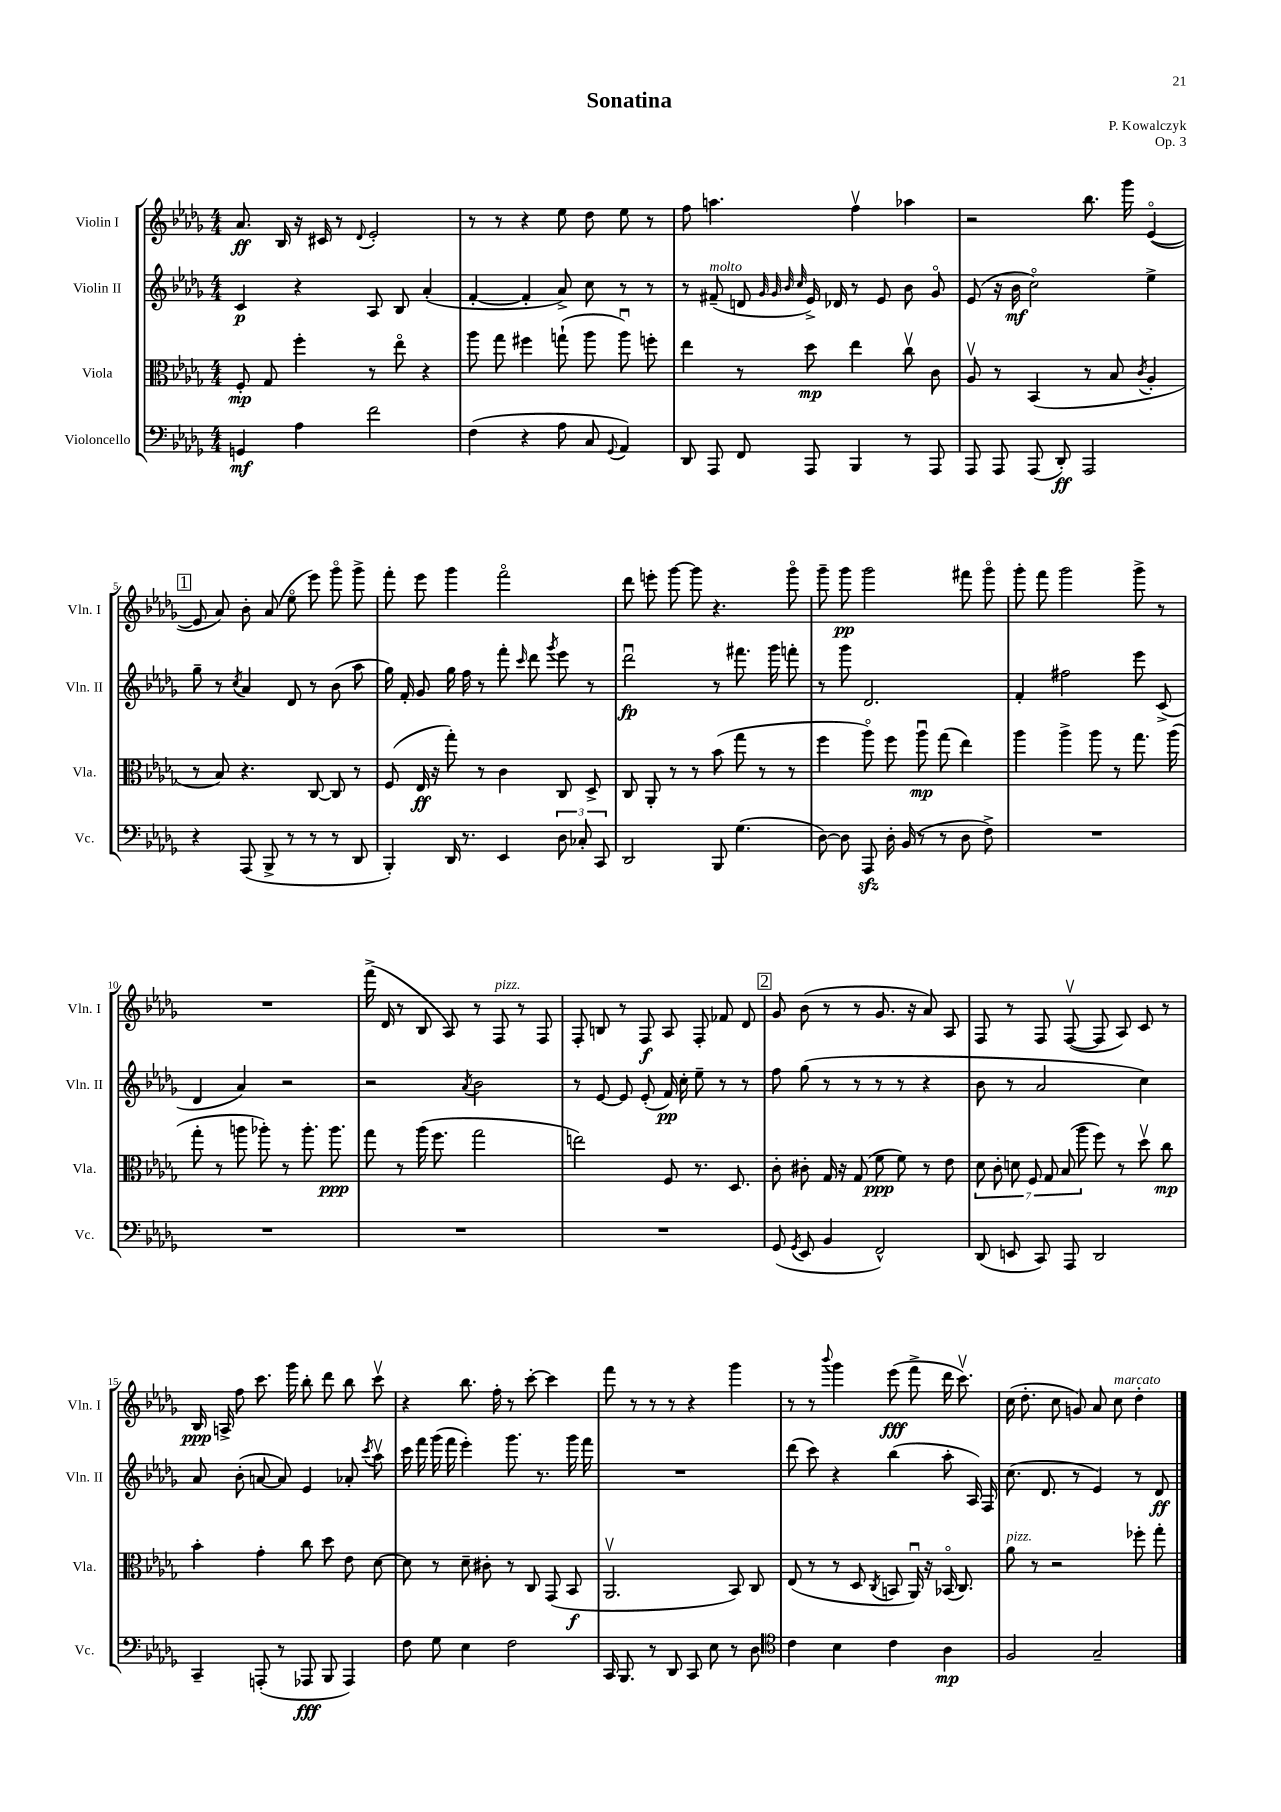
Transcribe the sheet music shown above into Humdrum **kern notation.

**kern	**dynam	**kern	**dynam	**kern	**dynam	**kern	**dynam
*part4	*part4	*part3	*part3	*part2	*part2	*part1	*part1
*staff4	*staff4	*staff3	*staff3	*staff2	*staff2	*staff1	*staff1
*I"Violoncello	*	*I"Viola	*	*I"Violin II	*	*I"Violin I	*
*I'Vc.	*	*I'Vla.	*	*I'Vln. II	*	*I'Vln. I	*
*clefF4	*	*clefC3	*	*clefG2	*	*clefG2	*
*k[b-e-a-d-g-]	*	*k[b-e-a-d-g-]	*	*k[b-e-a-d-g-]	*	*k[b-e-a-d-g-]	*
*M4/4	*	*M4/4	*	*M4/4	*	*M4/4	*
=1	=1	=1	=1	=1	=1	=1	=1
4GGn/	mf	8F'/	mp	4c/	p	8.a-/	ff
.	.	8G-/	.	.	.	.	.
.	.	.	.	.	.	16B-/	.
4A-\	.	4ff'\	.	4r	.	16r	.
.	.	.	.	.	.	16c#X/	.
.	.	.	.	.	.	8r	.
.	.	.	.	.	.	8qqd-/	.
2f\	.	8r	.	8A-/	.	2e-'/	.
.	.	8ee-\	.	8B-/	.	.	.
.	.	4r	.	(4a-'/	.	.	.
=2	=2	=2	=2	=2	=2	=2	=2
(4F\	.	8aa-\	.	[4f'/	.	8r	.
.	.	8gg-\	.	.	.	8r	.
4r	.	4ff#X\	.	4f'/]	.	4r	.
8A-\	.	(8ggn`\	.	8a-^/)	.	8ee-\	.
8C/	.	8aa-\	.	8cc\	.	8dd-\	.
8qqGG-/	.	.	.	.	.	.	.
4AA-/)	.	8aa-u\)	.	8r	.	8ee-\	.
.	.	8ffn'\	.	8r	.	8r	.
=3	=3	=3	=3	=3	=3	=3	=3
8DD-/	.	4ee-\	.	8r	.	8ff\	.
!	!	!	!	!LO:TX:a:i:t=molto	!	!	!
8AAA-/	.	.	.	(8f#X~/	.	4.aan\	.
8FF/	.	8r	.	8dn/	.	.	.
.	.	.	.	32qqg-/	.	.	.
.	.	.	.	32qqg-/	.	.	.
.	.	.	.	32qqb-/	.	.	.
.	.	.	.	32qqcc/	.	.	.
8AAA-/	.	8dd-\	mp	16e-^/)	.	.	.
.	.	.	.	16d-X/	.	.	.
4BBB-/	.	4ee-\	.	8r	.	4ffv\	.
.	.	.	.	8e-/	.	.	.
8r	.	8ccv\	.	8b-\	.	4aa-X\	.
8AAA-/	.	8c\	.	8g-/	.	.	.
=4	=4	=4	=4	=4	=4	=4	=4
8AAA-/	.	8A-v/	.	(8e-/	.	2r	.
8AAA-/	.	8r	.	16r	.	.	.
.	.	.	.	16b-\	mf	.	.
(8AAA-/	.	(4BB-/	.	2cc\)	.	.	.
8DD-'/)	ff	.	.	.	.	.	.
2AAA-/	.	8r	.	.	.	8.bb-\	.
.	.	8B-/	.	.	.	.	.
.	.	.	.	.	.	16ggg-\	.
.	.	8qc/	.	.	.	.	.
.	.	4A-'/	.	4ee-^\	.	([4e-/	.
!!LO:LB:g=z
!!LO:REH:place=s1:t=1
=5	=5	=5	=5	=5	=5	=5	=5
4r	.	8r	.	8gg-~\	.	8e-/]	.
.	.	8B-/)	.	8r	.	8a-/)	.
.	.	.	.	8qcc/	.	.	.
(8AAA-/	.	4.r	.	4a-/	.	8b-'\	.
8BBB-^/	.	.	.	.	.	(8a-/	.
8r	.	.	.	8d-/	.	8ee-\	.
8r	.	[8C/	.	8r	.	8eee-\)	.
8r	.	8C/]	.	(8b-\	.	8ggg-\	.
8DD-/	.	8r	.	8aa-\	.	8ggg-^\	.
=6	=6	=6	=6	=6	=6	=6	=6
4BBB-'/)	.	(8F/	.	16gg-\)	.	8fff'\	.
.	.	.	.	16f'/	.	.	.
.	.	16E-/	ff	8g-/	.	8eee-\	.
.	.	16r	.	.	.	.	.
16DD-/	.	8gg-'\)	.	16gg-\	.	4ggg-\	.
8.r	.	.	.	16ff\	.	.	.
.	.	8r	.	8r	.	.	.
4EE-/	.	4c\	.	8fff'\	.	2fff\	.
.	.	.	.	16qqccc/	.	.	.
.	.	.	.	8ddd-\	.	.	.
.	.	.	.	8qggg-/	.	.	.
12D-\	.	8C/	.	8eee-\	.	.	.
12C-X'/	.	.	.	.	.	.	.
.	.	8D-^/	.	8r	.	.	.
12CC/	.	.	.	.	.	.	.
=7	=7	=7	=7	=7	=7	=7	=7
2DD-/	.	8C/	.	2ddd-u\	fp	8ddd-\	.
.	.	8AA-'/	.	.	.	8eeen'\	.
.	.	8r	.	.	.	[8ggg-\	.
.	.	8r	.	.	.	8ggg-\]	.
8BBB-/	.	(8b-\	.	8r	.	4.r	.
(4.G-\	.	8gg-\	.	8.fff#X\	.	.	.
.	.	8r	.	.	.	.	.
.	.	.	.	16ggg-\	.	.	.
.	.	8r	.	8fffn'\	.	8ggg-\	.
=8	=8	=8	=8	=8	=8	=8	=8
[8D-\)	.	4ff\	.	8r	.	8ggg-~\	.
8D-\]	.	.	.	8ggg-\	.	8ggg-\	pp
8AAA-zz/	.	8aa-\)	.	2.d-/	.	2ggg-\	.
16D-'\	.	8ff\	.	.	.	.	.
(16BB-/	.	.	.	.	.	.	.
8r	.	8aa-u\	mp	.	.	.	.
8r	.	(8gg-\	.	.	.	.	.
8D-\	.	4ee-\)	.	.	.	8fff#X\	.
8F^\)	.	.	.	.	.	8ggg-\	.
=9	=9	=9	=9	=9	=9	=9	=9
1r	.	4aa-\	.	4f'/	.	8ggg-'\	.
.	.	.	.	.	.	8fff\	.
.	.	4aa-^\	.	2ff#X\	.	2ggg-\	.
.	.	8aa-\	.	.	.	.	.
.	.	8r	.	.	.	.	.
.	.	8.gg-\	.	8eee-\	.	8ggg-^\	.
.	.	.	.	(8c^/	.	8r	.
.	.	(16aa-\	.	.	.	.	.
!!LO:LB:g=z
=10	=10	=10	=10	=10	=10	=10	=10
1r	.	8gg-'\	.	4d-/	.	1r	.
.	.	8r	.	.	.	.	.
.	.	8aan\	.	4a-/)	.	.	.
.	.	8aa-X'\)	.	.	.	.	.
.	.	8r	.	2r	.	.	.
.	.	8.aa-'\	.	.	.	.	.
.	.	8.aa-\	ppp	.	.	.	.
=11	=11	=11	=11	=11	=11	=11	=11
1r	.	8gg-\	.	2r	.	(16fff^\	.
.	.	.	.	.	.	16d-/	.
.	.	8r	.	.	.	8r	.
.	.	(16aa-\	.	.	.	8B-/	.
.	.	8.ff\	.	.	.	.	.
.	.	.	.	.	.	8A-/)	.
.	.	.	.	8qa-/	.	.	.
.	.	2gg-\	.	2b-\	.	8r	.
!	!	!	!	!	!	!LO:TX:a:i:t=pizz.	!
.	.	.	.	.	.	8F/	.
.	.	.	.	.	.	8r	.
.	.	.	.	.	.	8F/	.
=12	=12	=12	=12	=12	=12	=12	=12
1r	.	2een\)	.	8r	.	8F'/	.
.	.	.	.	[8e-/	.	8Bn/	.
.	.	.	.	8e-/]	.	8r	.
.	.	.	.	(8e-'/	.	8F/	f
.	.	8F/	.	16f/)	pp	8A-/	.
.	.	.	.	16cc'\	.	.	.
.	.	8.r	.	8ee-~\	.	8F'/	.
.	.	.	.	8r	.	8f-X/	.
.	.	8.D-/	.	.	.	.	.
.	.	.	.	8r	.	8d-/	.
!!LO:REH:place=s1:t=2
=13	=13	=13	=13	=13	=13	=13	=13
(8GG-/	.	8c'\	.	8ff\	.	8g-/	.
8qGG-/	.	.	.	.	.	.	.
8EE-/	.	8c#X'\	.	(8gg-\	.	(8b-\	.
4BB-/	.	16G-/	.	8r	.	8r	.
.	.	16r	.	.	.	.	.
.	.	(8G-/	.	8r	.	8r	.
2FF^^/)	.	8f\	ppp	8r	.	8.g-/	.
.	.	8f\)	.	8r	.	.	.
.	.	.	.	.	.	16r	.
.	.	8r	.	4r	.	8a-/)	.
.	.	8e-\	.	.	.	8A-/	.
=14	=14	=14	=14	=14	=14	=14	=14
(8DD-/	.	14d-\	.	8b-\	.	8F/	.
.	.	14c'\	.	.	.	.	.
8EEn/	.	.	.	8r	.	8r	.
.	.	14dn\	.	.	.	.	.
.	.	14F/	.	.	.	.	.
8CC/)	.	.	.	2a-/	.	8F/	.
.	.	14G-/	.	.	.	.	.
.	.	(14B-/	.	.	.	.	.
8AAA-/	.	.	.	.	.	([8Fv/	.
.	.	14aa-\	.	.	.	.	.
2DD-/	.	8ff\)	.	.	.	8F/]	.
.	.	8r	.	.	.	8A-/)	.
.	.	8dd-v\	.	4cc\)	.	8c/	.
.	.	8cc\	mp	.	.	8r	.
!!LO:LB:g=z
=15	=15	=15	=15	=15	=15	=15	=15
4CC~/	.	4b-'\	.	8a-/	.	16B-/	ppp
.	.	.	.	.	.	16An^/	.
.	.	.	.	(8b-'\	.	8ff\	.
(8AAAn'/	.	4g-'\	.	[8an/	.	8.ccc\	.
8r	.	.	.	8a/])	.	.	.
.	.	.	.	.	.	16ggg-\	.
8AAA-X/	fff	8cc\	.	4e-/	.	8bb-'\	.
8BBB-/	.	8dd-\	.	.	.	8ddd-\	.
4AAA-/)	.	8e-\	.	8a-X'/	.	8bb-\	.
.	.	.	.	8qccc/	.	.	.
.	.	[8d-\	.	8aa-v\	.	8cccv\	.
=16	=16	=16	=16	=16	=16	=16	=16
8F\	.	8d-\]	.	16ccc\	.	4r	.
.	.	.	.	16fff\	.	.	.
8G-\	.	8r	.	(16ggg-\	.	.	.
.	.	.	.	16fff\	.	.	.
4E-\	.	8d-~\	.	4eee-'\)	.	8.bb-\	.
.	.	8c#X'\	.	.	.	.	.
.	.	.	.	.	.	16ff'\	.
2F\	.	8r	.	8.ggg-\	.	8r	.
.	.	8C/	.	.	.	[8ccc'\	.
.	.	.	.	8.r	.	.	.
.	.	(8GG-/	.	.	.	4ccc\]	.
.	.	8BB-/	f	16ggg-\	.	.	.
.	.	.	.	16fff\	.	.	.
=17	=17	=17	=17	=17	=17	=17	=17
16CC/	.	2.AA-v/	.	1r	.	8fff\	.
8.BBB-/	.	.	.	.	.	.	.
.	.	.	.	.	.	8r	.
8r	.	.	.	.	.	8r	.
8DD-/	.	.	.	.	.	8r	.
8CC/	.	.	.	.	.	4r	.
8E-\	.	.	.	.	.	.	.
8r	.	8BB-/)	.	.	.	4ggg-\	.
8D-\	.	8C/	.	.	.	.	.
=18	=18	=18	=18	=18	=18	=18	=18
*clefC4	*	*	*	*	*	*	*
4c\	.	(8E-/	.	(8ddd-\	.	8r	.
.	.	8r	.	8ccc\)	.	8r	.
.	.	.	.	.	.	8qqbbb-/	.
4B-\	.	8r	.	4r	.	4ggg-\	.
.	.	8D-/	.	.	.	.	.
.	.	8qC/	.	.	.	.	.
4c\	.	8BBn/	.	(4bb-\	.	(8eee-\	fff
.	.	16AA-u/)	.	.	.	8fff^\	.
.	.	16r	.	.	.	.	.
4A-\	mp	(16BB-X/	.	8aa-'\	.	16ddd-\	.
.	.	8.C/)	.	.	.	8.cccv\)	.
.	.	.	.	16A-/)	.	.	.
.	.	.	.	16F/	.	.	.
=19	=19	=19	=19	=19	=19	=19	=19
!	!	!LO:TX:a:i:t=pizz.	!	!	!	!	!
2F/	.	8a-\	.	(8.cc\	.	(16cc\	.
.	.	.	.	.	.	8.dd-'\	.
.	.	8r	.	.	.	.	.
.	.	.	.	8.d-/	.	.	.
.	.	2r	.	.	.	8cc\	.
.	.	.	.	8r	.	8gn/)	.
2G-~/	.	.	.	4e-/)	.	8a-/	.
!	!	!	!	!	!	!LO:TX:a:i:t=marcato	!
.	.	.	.	.	.	8cc\	.
.	.	8ff-X'\	.	8r	.	4dd-'\	.
.	.	8gg-'\	.	8d-/	ff	.	.
==	==	==	==	==	==	==	==
*-	*-	*-	*-	*-	*-	*-	*-
